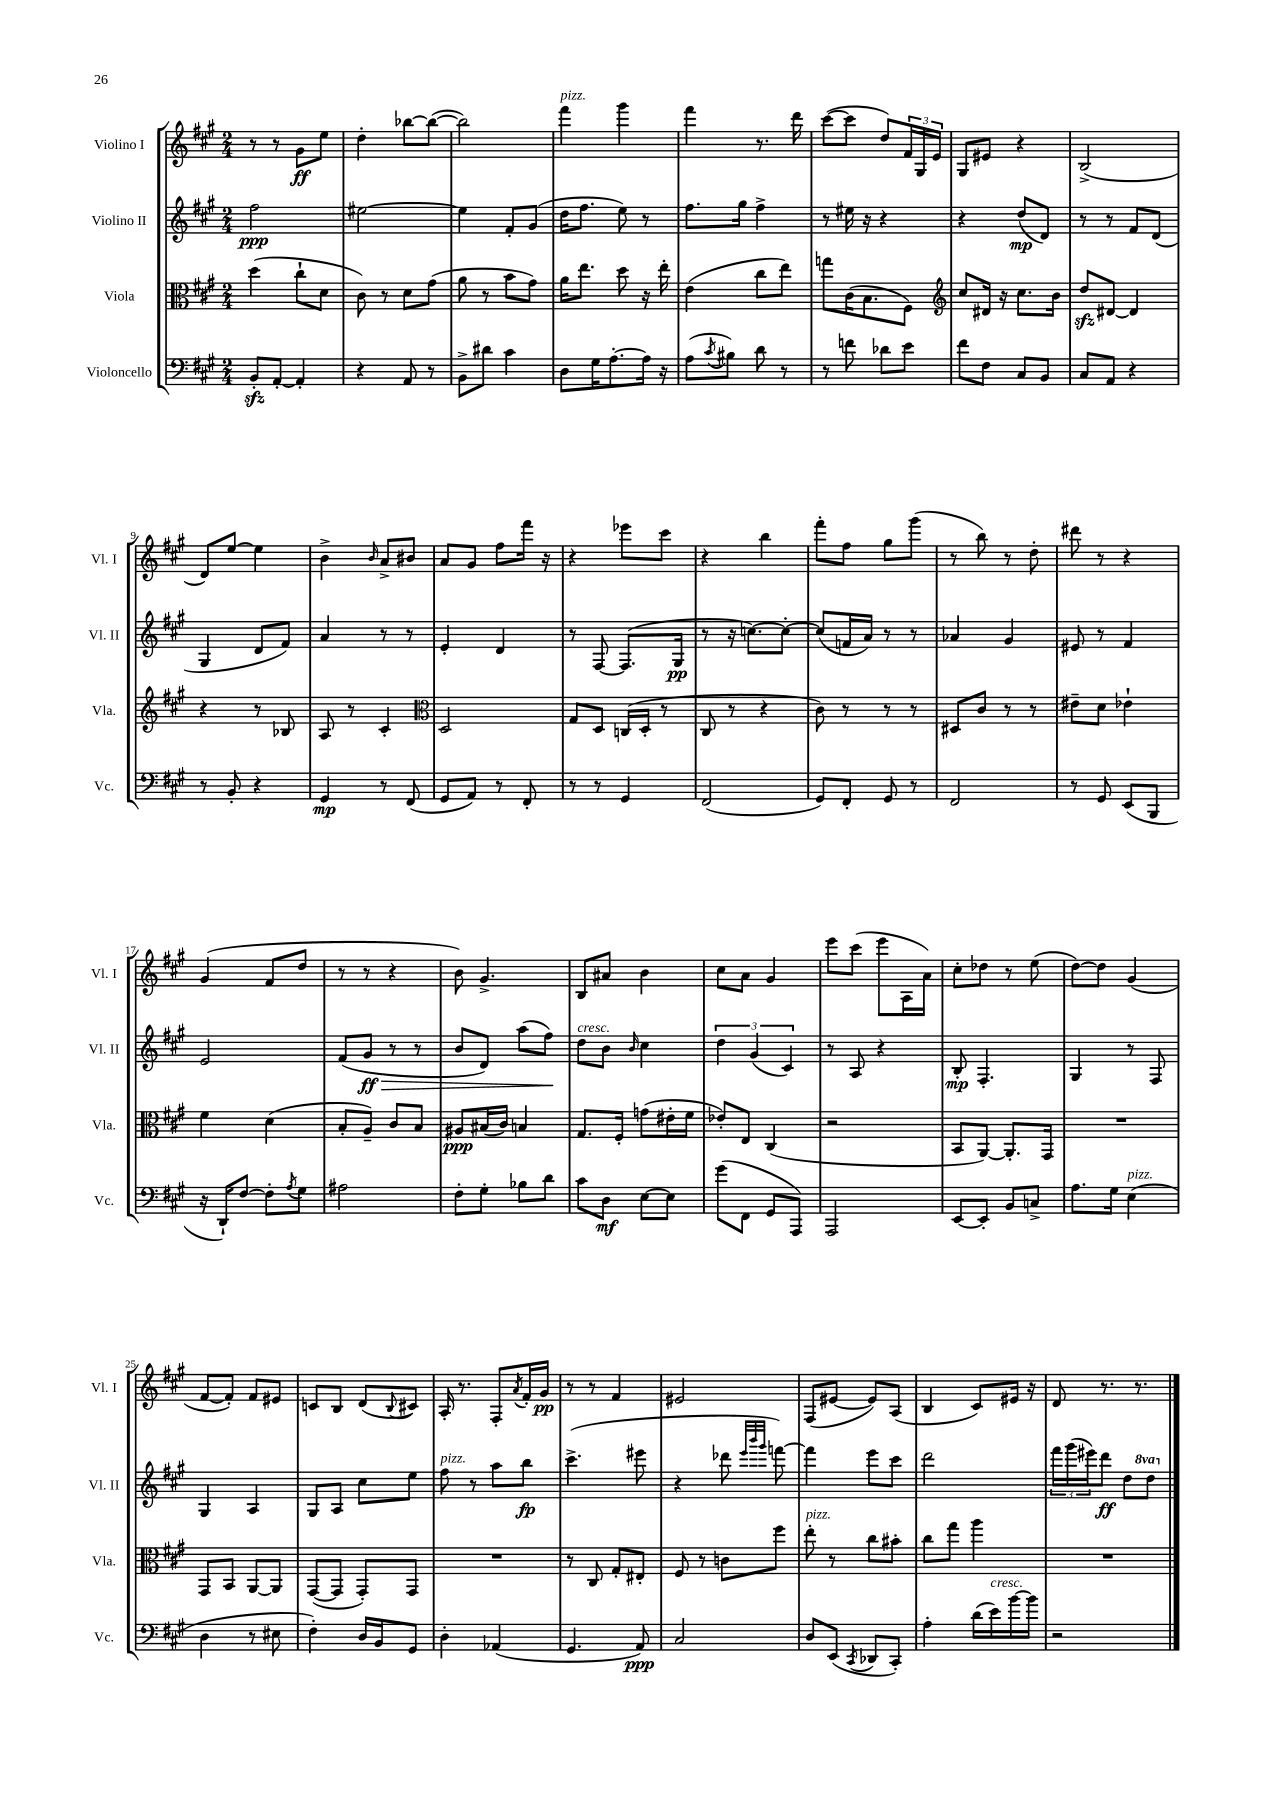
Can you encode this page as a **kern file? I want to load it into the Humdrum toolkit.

**kern	**kern	**kern	**kern
*staff4	*staff3	*staff2	*staff1
*clefF4	*clefC3	*clefG2	*clefG2
*k[f#c#g#]	*k[f#c#g#]	*k[f#c#g#]	*k[f#c#g#]
*M2/4	*M2/4	*M2/4	*M2/4
8BB'	(4dd	2ff#	8r
[8AA'	.	.	8r
4AA']	8cc#`	.	8g#
.	8d	.	8ee
=	=	=	=
4r	8c#)	[2ee#	4dd'
.	8r	.	.
8AA	8d	.	[8bb-
8r	(8g#	.	(8bb-_
=	=	=	=
8BB^	8a	4ee#]	2bb-])
8d#	8r	.	.
4c#	8b	8f#'	.
.	8g#)	(8g#	.
=	=	=	=
8D	16a	16dd	4fff#
.	8.ee	8.ff#	.
16G#	.	.	.
[8.A'	.	.	.
.	8dd	8ee)	4ggg#
16A]	16r	8r	.
16r	16ee'	.	.
=	=	=	=
(8A	(4e	8.ff#	4fff#
8qc#	.	.	.
8B#)	.	.	.
.	.	16gg#	.
8d	8cc#	4ff#^	8.r
8r	8ee)	.	.
.	.	.	16ddd
=	=	=	=
8r	8gg	8r	([8ccc#
8f	(16c#	16ee#	8ccc#]
.	8.B	16r	.
8d-	.	4r	8dd)
8e	8F#)	.	24f#
.	.	.	24G#
.	.	.	24e
=	=	=	=
*	*clefG2	*	*
8f#	8cc#	4r	8G#
8F#	16d#	.	8e#
.	16r	.	.
8C#	8.cc#	(8dd	4r
8BB	.	8d)	.
.	16b	.	.
=	=	=	=
8C#	8dd	8r	(2B^
8AA	[8d#	8r	.
4r	4d#]	8f#	.
.	.	(8d	.
=	=	=	=
8r	4r	4G#	8d)
8BB'	.	.	[8ee
4r	8r	8d	4ee]
.	8B-	8f#)	.
=	=	=	=
4GG#	8A	4a	4b^
.	8r	.	.
.	.	.	16qqb
8r	4c#'	8r	8a^
(8FF#	.	8r	8b#
=	=	=	=
*	*clefC3	*	*
8GG#	2D	4e'	8a
8AA)	.	.	8g#
8r	.	4d	8ff#
8FF#'	.	.	16fff#
.	.	.	16r
=	=	=	=
8r	8G#	8r	4r
8r	8D	[8F#	.
4GG#	(16C	(8.F#]	8eee-
.	16D'	.	.
.	8r	.	8ccc#
.	.	16G#	.
=	=	=	=
(2FF#	8C#	8r	4r
.	8r	16r	.
.	.	[8.cc)	.
.	4r	.	4bb
.	.	8cc'_	.
=	=	=	=
8GG#)	8c#)	(8cc]	8fff#'
8FF#'	8r	16f	8ff#
.	.	16a)	.
8GG#	8r	8r	8gg#
8r	8r	8r	(8ggg#
=	=	=	=
2FF#	8D#	4a-	8r
.	8c#	.	8bb)
.	8r	4g#	8r
.	8r	.	8dd'
=	=	=	=
8r	8e#~	8e#	8ddd#
8GG#	8d	8r	8r
(8EE	4e-`	4f#	4r
8BBB	.	.	.
=	=	=	=
16r	4f#	2e	(4g#
16DD`)	.	.	.
[8F#	.	.	.
8F#']	(4d	.	8f#
8qA	.	.	.
8G#	.	.	8dd
=	=	=	=
2A#	8B'	(8f#	8r
.	8A~)	8g#	8r
.	8c#	8r	4r
.	8B	8r	.
=	=	=	=
8F#'	8A#	8b	8b)
8G#'	(16B#	8d)	4.g#^
.	16c#)	.	.
8B-	4B	(8aa	.
8d	.	8ff#)	.
=	=	=	=
8c#	8.G#	8dd	8B
8D	.	8b	8a#
.	16F#'	.	.
.	.	16qqb	.
[8E	(8g	4cc#	4b
8E]	16e#'	.	.
.	16f#	.	.
=	=	=	=
(8g#	8e-')	6dd	8cc#
8FF#	8E	.	8a
.	.	(6g#	.
8GG#	(4C#	.	4g#
.	.	6c#)	.
8AAA)	.	.	.
=	=	=	=
2AAA	2r	8r	8eee
.	.	8A	(8ccc#
.	.	4r	8eee
.	.	.	16A
.	.	.	16a)
=	=	=	=
[8EE	8BB	8B'	8cc#'
8EE']	[8AA)	4.F#'	8dd-
8BB	8.AA']	.	8r
8C^	.	.	(8ee
.	16GG#	.	.
=	=	=	=
8.A	2r	4G#	[8dd)
.	.	.	8dd]
16G#	.	.	.
(4E	.	8r	(4g#
.	.	8F#	.
=	=	=	=
4D	8GG#	4G#	[8f#
.	8BB	.	8f#'])
8r	[8AA	4A	8f#
8E#	8AA]	.	8e#
=	=	=	=
4F#')	([8GG#	8G#	8c
.	8GG#]	8A	8B
16D	8GG#')	8cc#	(8d
16BB	.	.	.
.	.	.	8qqB
8GG#	8GG#	8ee	8c#)
=	=	=	=
4D'	2r	8ff#	16A'
.	.	.	8.r
.	.	8r	.
(4AA-	.	8aa	8F#'
.	.	.	8qa
.	.	8bb	16f#'
.	.	.	16g#
=	=	=	=
4.GG#	8r	(4.ccc#^	8r
.	8C#	.	8r
.	8G#'	.	4f#
8AA)	8E#'	8eee#	.
=	=	=	=
2C#	8F#	4r	2e#
.	8r	.	.
.	8c	8ddd-	.
.	.	32qqeee	.
.	.	32qqbbb	.
.	.	32qqggg#	.
.	8ff#	[8fff)	.
=	=	=	=
8D	8ee'	4fff]	(8F#
(8EE	8r	.	[8e#
8qCC#	.	.	.
8DD-	8cc#	8eee	8e#])
8CC#')	8b#'	8ccc#	(8A
=	=	=	=
4A'	8cc#	2ddd	4B
.	8gg#	.	.
(16d	4aa	.	8c#)
16e)	.	.	.
[16b	.	.	16e#
16b]	.	.	16r
=	=	=	=
2r	2r	24fff#	8d
.	.	(24ggg#	.
.	.	24eee#)	.
.	.	8ddd	8.r
.	.	8dd	.
.	.	.	8.r
.	.	8ddd	.
==	==	==	==
*-	*-	*-	*-
